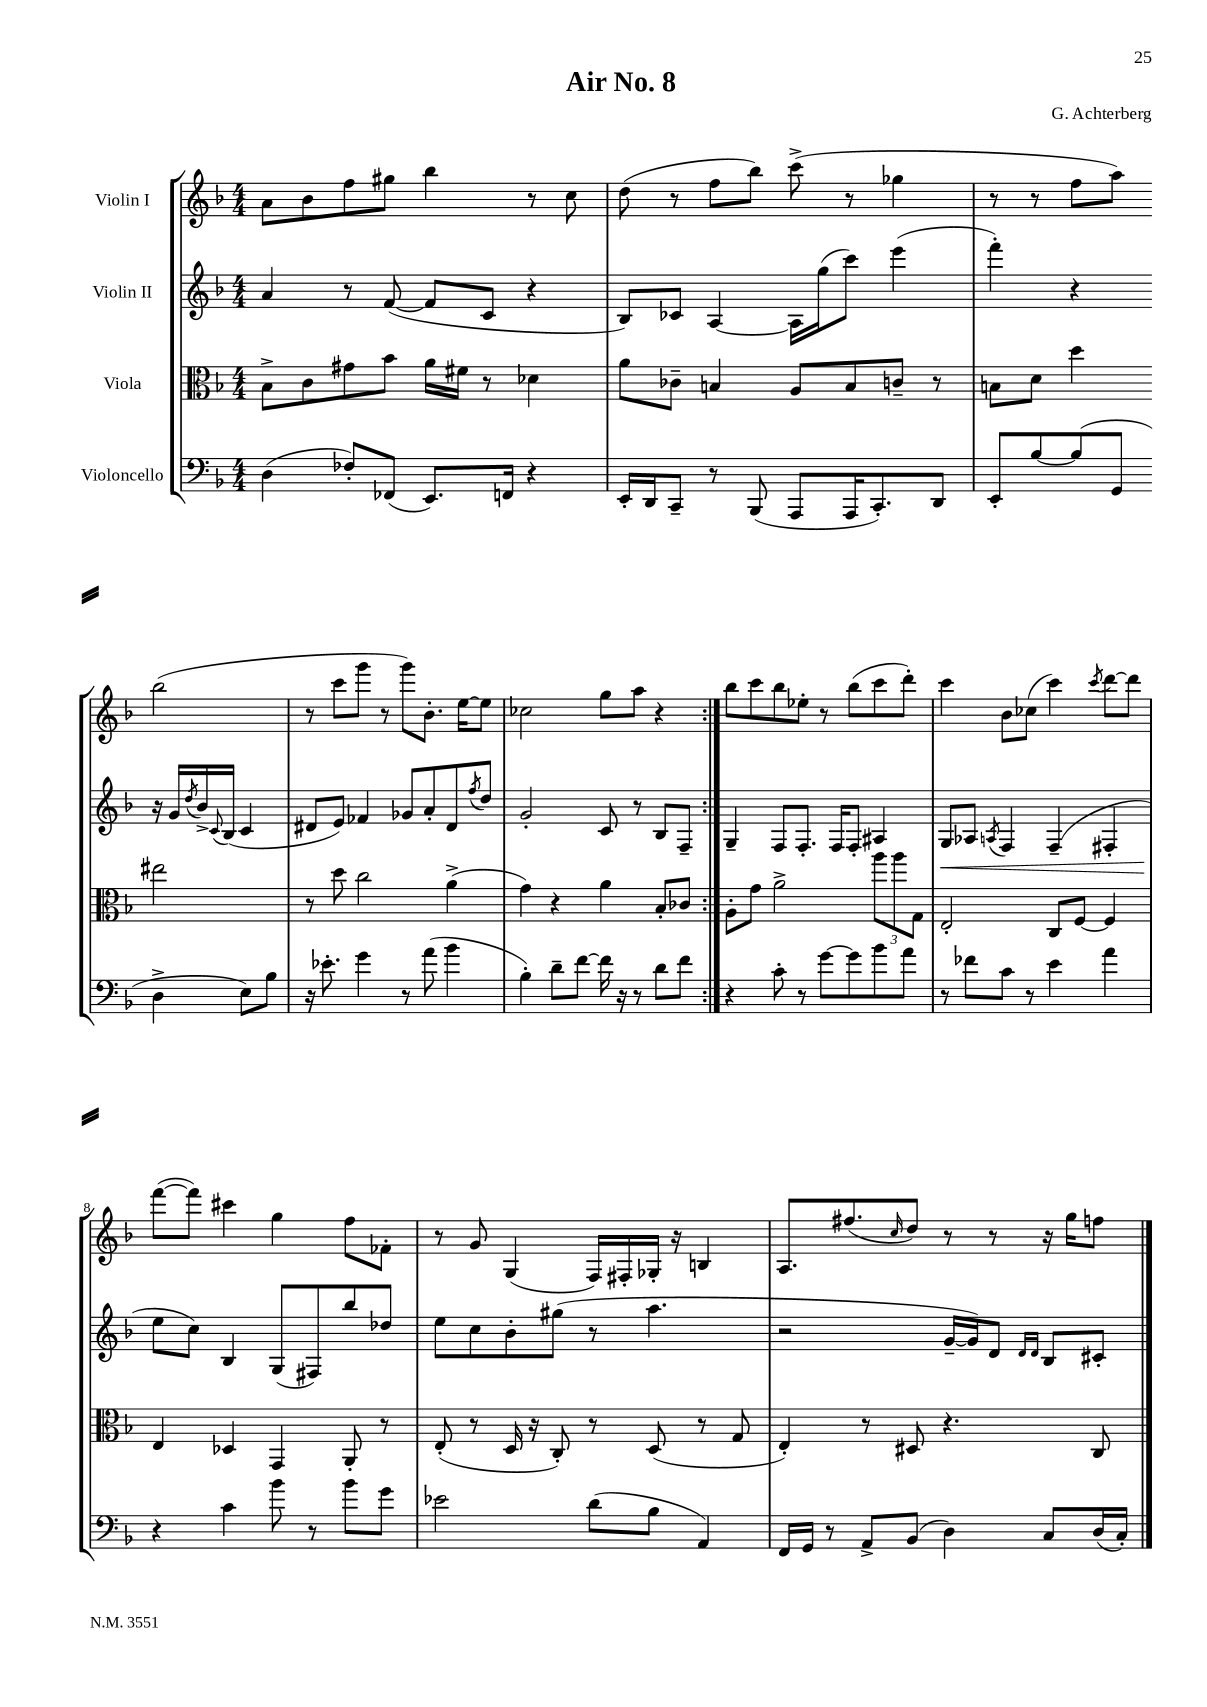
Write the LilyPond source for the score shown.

\header { title = "Air No. 8" composer = "G. Achterberg" }
<<
\new StaffGroup <<
\new Staff = "s0" \with { instrumentName = "Violin I" } {
    \clef treble \key f \major \numericTimeSignature \time 4/4
    \repeat volta 2 { a'8 bes'8 f''8 gis''8 bes''4 r8 c''8 |
    d''8( r8 f''8 bes''8) c'''8->( r8 ges''4 |
    r8 r8 f''8 a''8) bes''2( |
    r8 c'''8 g'''8 r8 g'''8) bes'8.-. e''16~ e''8 |
    ces''2 g''8 a''8 r4 | }
    bes''8 c'''8 bes''8 ees''8-. r8 bes''8( c'''8 d'''8-.) |
    c'''4 bes'8 ces''8( c'''4) \acciaccatura { c'''8 } d'''8~ d'''8 |
    f'''8~( f'''8) cis'''4 g''4 f''8 fes'8-. |
    r8 g'8 g4( f16) fis16-. ges16-. r16 b4 |
    a8. fis''8.( \grace { c''16 } d''8) r8 r8 r16 g''16 f''8 \bar "|." |
}
\new Staff = "s1" \with { instrumentName = "Violin II" } {
    \clef treble \key f \major \numericTimeSignature \time 4/4
    \repeat volta 2 { a'4 r8 f'8~( f'8 c'8 r4 |
    bes8) ces'8 a4~ a16 g''16( c'''8) e'''4( |
    f'''4-.) r4 r16 g'16 \acciaccatura { d''8 } bes'16-> \appoggiatura { c'8 } bes16( c'4 |
    dis'8 e'8) fes'4 ges'8 a'8-. dis'8 \acciaccatura { f''8 } d''8 |
    g'2-. c'8 r8 bes8 f8-- | }
    g4-- f8 f8.-. f16 f8-. ais4 |
    g8\< aes8 \acciaccatura { a8 } f4 f4--( fis4-. |
    e''8\! c''8) bes4 g8( fis8) bes''8 des''8 |
    e''8 c''8 bes'8-. gis''8( r8 a''4. |
    r2 g'16~-- g'16) d'8 \grace { d'16 d'16 } bes8 cis'8-. \bar "|." |
}
\new Staff = "s2" \with { instrumentName = "Viola" } {
    \clef alto \key f \major \numericTimeSignature \time 4/4
    \repeat volta 2 { bes8-> c'8 gis'8 bes'8 a'16 fis'16 r8 des'4 |
    a'8 ces'8-- b4 a8 b8 c'8-- r8 |
    b8 d'8 d''4 eis''2 |
    r8 d''8 c''2 a'4->( |
    g'4) r4 a'4 bes8-. ces'8 | }
    a8-. g'8 a'2-> \tuplet 3/2 { a''8 a''8 g8 } |
    e2-. c8 f8~ f4 |
    e4 des4 g,4 a,8-. r8 |
    e8-.( r8 d16 r16 c8-.) r8 d8( r8 g8 |
    e4-.) r8 dis8 r4. c8 \bar "|." |
}
\new Staff = "s3" \with { instrumentName = "Violoncello" } {
    \clef bass \key f \major \numericTimeSignature \time 4/4
    \repeat volta 2 { d4( fes8-.) fes,8( e,8.) f,16 r4 |
    e,16-. d,16 c,8-- r8 bes,,8( a,,8 a,,16 c,8.-.) d,8 |
    e,8-. bes8~ bes8( g,8 d4-> e8) bes8 |
    r16 ees'8.-. g'4 r8 a'8( bes'4 |
    bes4-.) d'8-- f'8~ f'16 r16 r8 d'8 f'8 | }
    r4 c'8-. r8 g'8~ g'8 bes'8 a'8 |
    r8 fes'8 c'8 r8 e'4 a'4 |
    r4 c'4 bes'8 r8 bes'8 g'8 |
    ees'2 d'8( bes8 a,4) |
    f,16 g,16 r8 a,8-> bes,8( d4) c8 d16( c16-.) \bar "|." |
}
>>
>>
